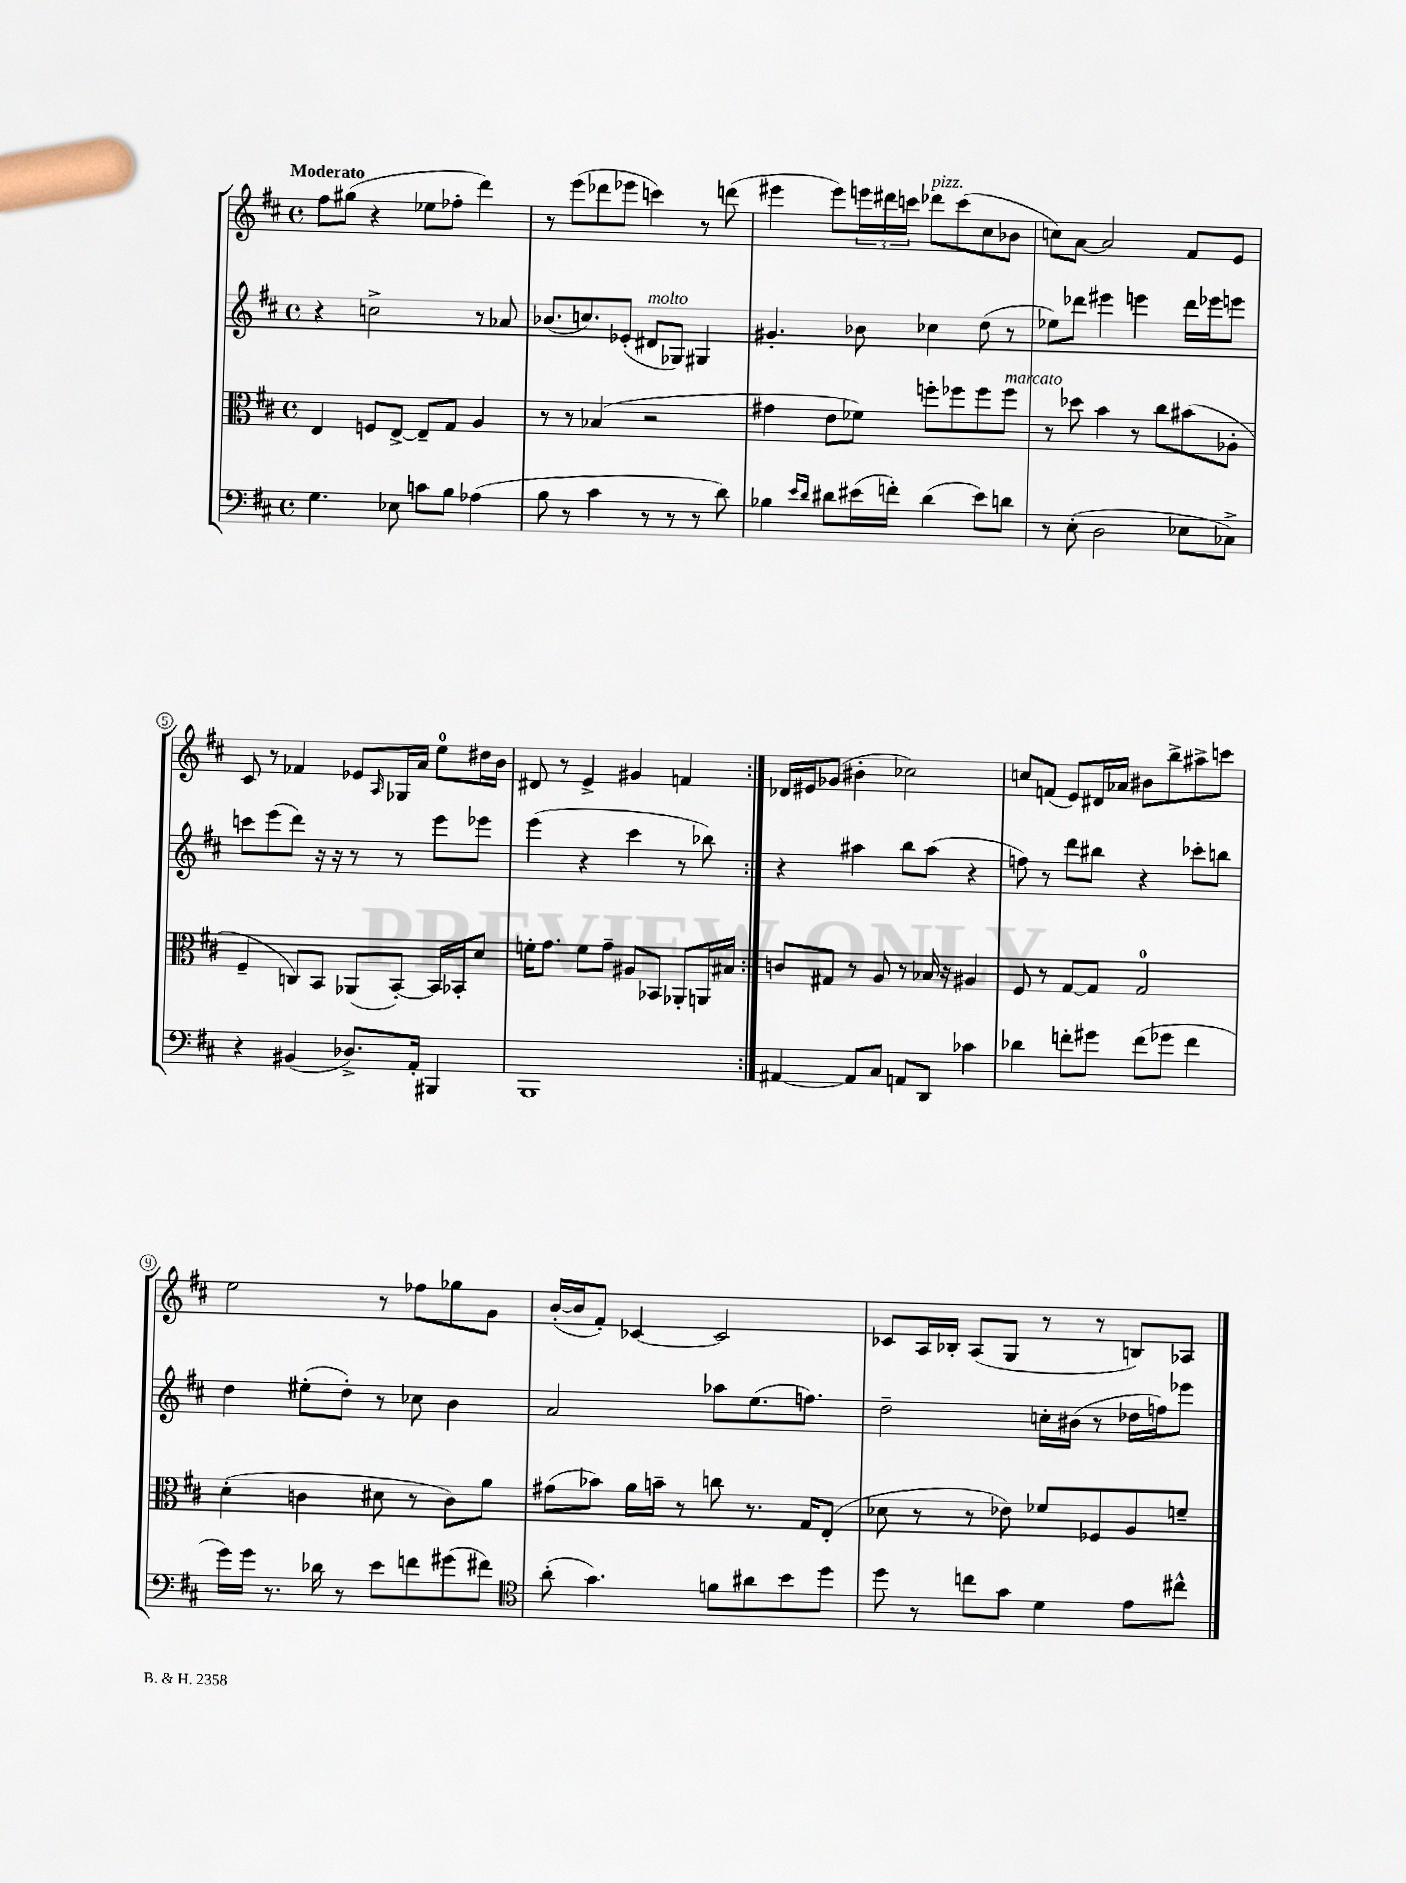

**kern	**kern	**kern	**kern
*staff4	*staff3	*staff2	*staff1
*clefF4	*clefC3	*clefG2	*clefG2
*k[f#c#]	*k[f#c#]	*k[f#c#]	*k[f#c#]
*M4/4	*M4/4	*M4/4	*M4/4
*met(c)	*met(c)	*met(c)	*met(c)
4.G\	4E/	4r	8ff#\L
.	.	.	(8gg#\J
.	8F/L	2cc^\	4r
8E-\	[8E^/J	.	.
8c\L	8E~/]L	.	8ee-\L
8B\J	8G/J	.	8ff-'\J
(4A-\	4A/	8r	4ddd\)
.	.	8a-/	.
=	=	=	=
8B\	8r	(8.b-/L	8r
8r	8r	.	(8eee\L
.	.	8.cc/)	.
4c#\	(4B-/	.	8ddd-\
.	.	(8e-'/J	8eee-\J
8r	2r	8d#/L	4ccc\)
8r	.	8G-/J)	.
8r	.	4G#/	8r
8d\)	.	.	(8ddd\
=	=	=	=
4B-\	4g#\	4.g#'/	4eee#\
16qqe/LL	.	.	.
16qqd/JJ	.	.	.
8d#\L	8e\L	.	8eee#\L)
(16e#\L	8f-\J)	8b-\	24eee\L
.	.	.	24ddd#\
16f'\JJ)	.	.	.
.	.	.	24ccc\JJ
(4d#\	8ff'\L	4cc-\	8ddd-\L
.	8ff-\	.	(8ccc\
8e#\L)	8ff-\	(8dd\	8cc#\
8d\J	8ff-\J	8r	8b-\J
=	=	=	=
8r	8r	8ee-\L)	8cc\L)
(8E'\	8dd-\	8ddd-\J	[8a\J
2D\	4b\	4eee#\	2a/]
.	8r	4eee\	.
.	8cc#\L	.	.
8E-\L	(8b#\	16ddd-\LL	8f#/L
.	.	16eee-\J	.
8C-^\J)	8A-'\J	8eee\J	8e/J
=	=	=	=
4r	4F#~/	8ccc\L	8c#/
.	.	(8eee\	8r
(4BB#/	8C/L)	8ddd\J)	4f-/
.	8BB/J	16r	.
.	.	16r	.
8.D-^/L)	(8AA-/L	8r	8e-/L
.	.	.	16qqA/
.	[8BB'/J)	8r	16G-/L
16AA'/Jk	.	.	16a/JJ
4BBB#/	16BB/]LL	8eee\L	8ee\L
.	16BB-'/J	.	.
.	8d/J	8eee-\J	16dd#\L
.	.	.	16b\JJ
=	=	=	=
1BBB	16f'\LK	(4eee\	8d#/
.	8.g\J	.	.
.	.	.	8r
.	8f\L	4r	4e^/
.	8g~\J	.	.
.	8A#/L	4ccc#\	4g#/
.	8BB-/J	.	.
.	8AA-'/L	8r	4f/
.	16AA/L	8bb-\)	.
.	16B#/JJ	.	.
=:|!	=:|!	=:|!	=:|!
[4AA#/	8c/L	4r	16d-/LL
.	.	.	16e#/J
.	8G#/J	.	(8g-/J
8AA#/]L	8r	4aa#\	4b#'\
8C#/J	8A/	.	.
8AA/L	8r	8bb\L	2cc-\)
8DD/J	16B-/	(8aa#\J	.
.	16r	.	.
4c-\	4A#/	4r	.
=	=	=	=
4d-\	8F#/	8ff\)	8cc/L
.	8r	8r	(8f/J
8f'\L	[8G/L	8ddd\L	8e/L)
8g#\J	8G/]J	8bb#\J	16d#/L
.	.	.	16a-/JJ
(8f\L	2G/	4r	8b#\L
8g-\J	.	.	8bb^\
4f\	.	8ccc-'\L	8aa#^\
.	.	8bb\J	8ccc\J
=	=	=	=
16g\LL)	(4d'\	4dd\	2ee\
16g\JJ	.	.	.
8.r	.	.	.
.	4c\	(8ee#'\L	.
16d-\	.	.	.
8r	.	8dd'\J)	.
8e\L	8d#\	8r	8r
8f\	8r	8cc-\	8ff-\L
(8g#\	8c\L)	4b\	8gg-\
8f#\J)	8a\J	.	8g\J
=	=	=	=
*clefC4	*	*	*
(8a'\	(8g#\L	2a/	([16b'/LL
.	.	.	16b/]J
4.g\)	8b-\J)	.	8f#'/J)
.	16a\LL	.	[4c-/
.	16b~\JJ	.	.
.	8r	.	.
8f\L	8cc\	8aa-\L	2c-/]
8a#\	8.r	(8.ee\	.
8b\	.	.	.
.	16G/LK	8.ff\J)	.
8dd\J	(8E'/J	.	.
=	=	=	=
8dd\	8d-\	2dd~\	8c-/L
8r	8r	.	16A/L
.	.	.	16B-'/JJ
8cc\L	8r	.	(8A/L
8g\J	8e-\)	.	8G/J
4d\	8f-/L	16cc'\LL	8r
.	.	(16b#\JJ	.
.	8F-/	8r	8r
8e\L	8A/	16dd-\LL	8B/L)
.	.	16ff\J)	.
8cc#^^\J	8f~/J	8eee-\J	8A-/J
==	==	==	==
*-	*-	*-	*-
